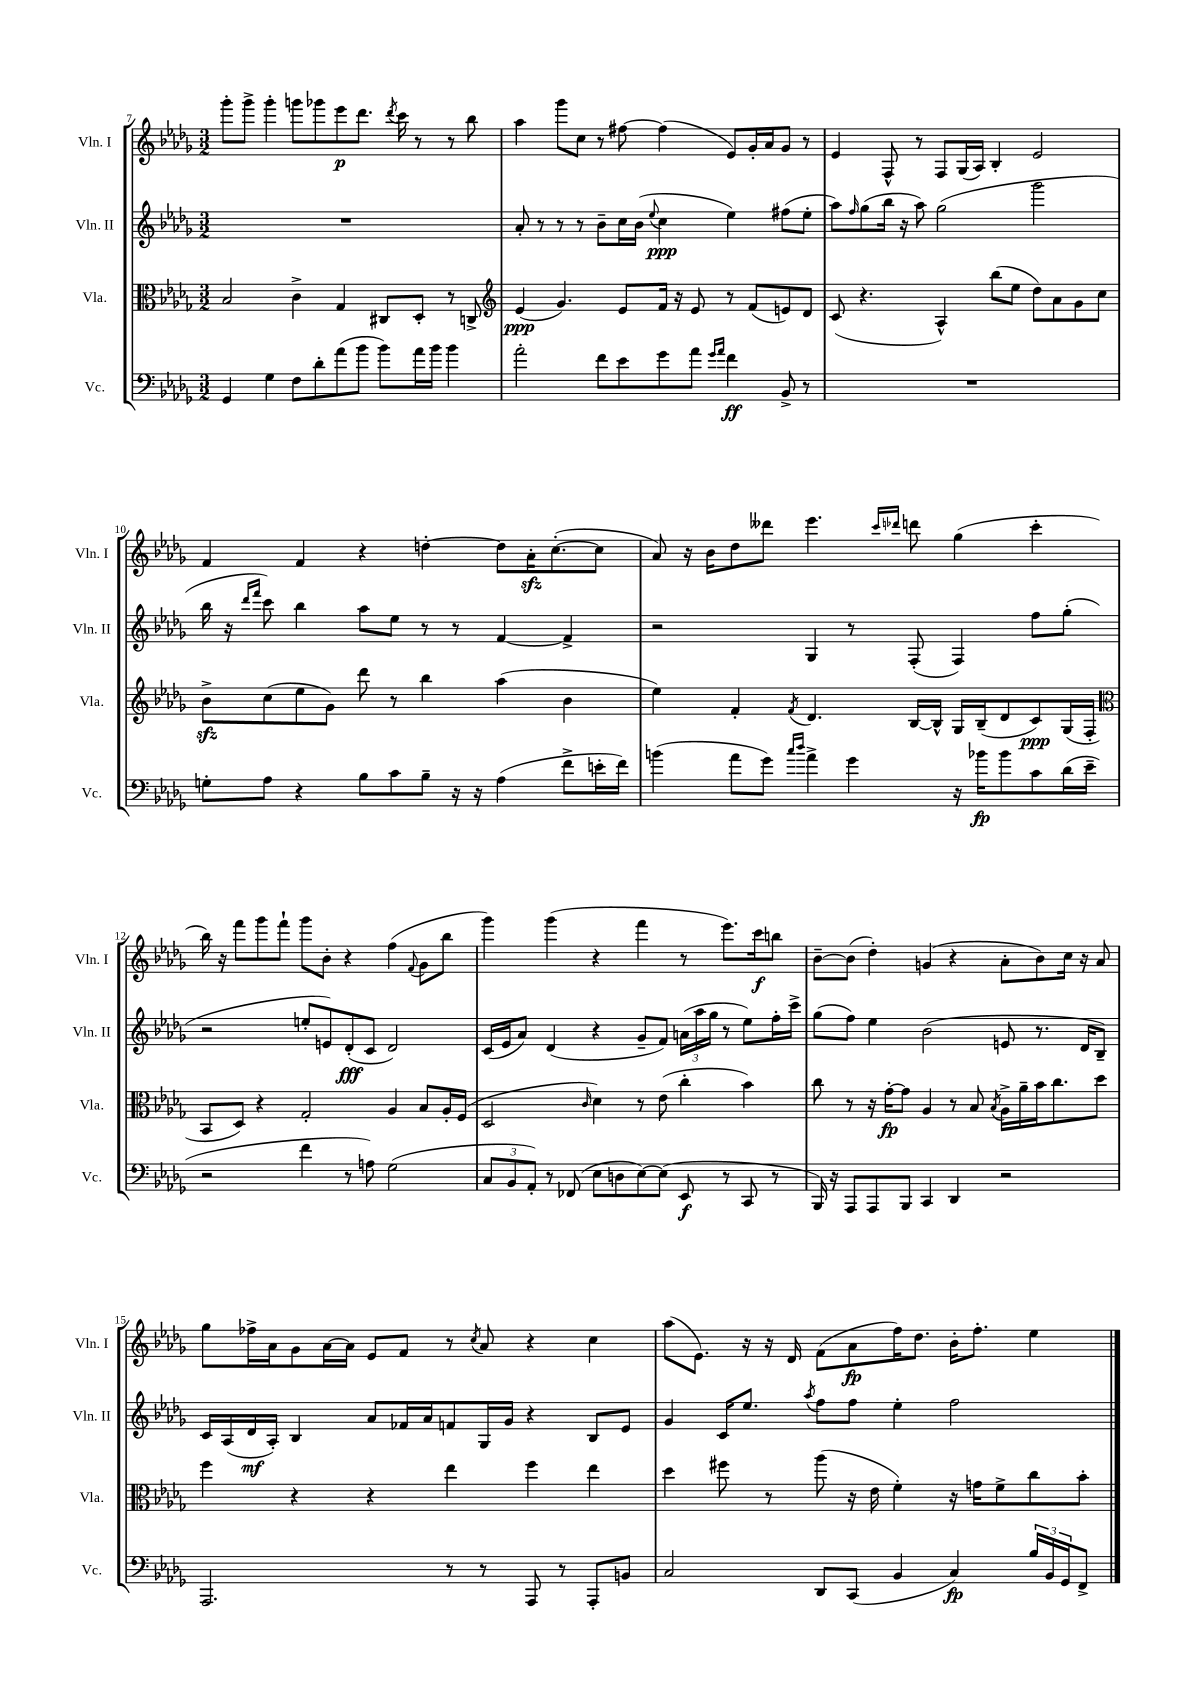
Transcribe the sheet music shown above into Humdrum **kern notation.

**kern	**kern	**kern	**kern
*staff4	*staff3	*staff2	*staff1
*clefF4	*clefC3	*clefG2	*clefG2
*k[b-e-a-d-g-]	*k[b-e-a-d-g-]	*k[b-e-a-d-g-]	*k[b-e-a-d-g-]
*M3/2	*M3/2	*M3/2	*M3/2
4GG-	2B-	1.r	8ggg-'
.	.	.	8ggg-^
4G-	.	.	4ggg-'
8F	4c^	.	8ggg
8d-'	.	.	8ggg-
(8a-	4G-	.	8eee-
8b-	.	.	8.ddd-
8b-)	8C#	.	.
.	.	.	8qddd-
.	.	.	16ccc
16a-	8D-'	.	8r
16b-	.	.	.
4b-	8r	.	8r
.	8C^	.	8bb-
=	=	=	=
*	*clefG2	*	*
2a-'	(4e-	8a-'	4aa-
.	.	8r	.
.	4.g-)	8r	8ggg-
.	.	8r	8cc
8f	.	8b-~	8r
8e-	8e-	16cc	[8ff#
.	.	(16b-	.
.	.	8qqee-	.
8g-	16f	4cc	(4ff#]
.	16r	.	.
8a-	8e-	.	.
16qqg-	.	.	.
16qqa-	.	.	.
4f	8r	4ee-)	8e-)
.	(8f	.	16g-'
.	.	.	16a-
8BB-^	8e)	(8ff#	8g-
8r	8d-	8ee-'	8r
=	=	=	=
1.r	(8c	8aa-)	4e-
.	.	16qqff	.
.	4.r	(8gg-	.
.	.	16bb-	8F^^
.	.	16r	.
.	.	8aa-)	8r
.	4A-^^)	(2gg-	8F
.	.	.	(16G-
.	.	.	16A-)
.	(8bb-	.	4B-'
.	8ee-	.	.
.	8dd-)	2ggg-	2e-
.	8a-	.	.
.	8g-	.	.
.	8cc	.	.
=	=	=	=
8G'	8b-^	16bb-	4f
.	.	16r	.
.	.	16qqddd-	.
.	.	16qqfff	.
8A-	(8cc	8ccc)	.
4r	8ee-	4bb-	4f
.	8g-)	.	.
8B-	8ddd-	8aa-	4r
8c	8r	8ee-	.
8B-~	4bb-	8r	[4dd'
16r	.	8r	.
16r	.	.	.
(4A-	(4aa-	[4f	8dd]
.	.	.	16a-'
.	.	.	([8.cc'
8f^	4b-	4f^]	.
16e'	.	.	8cc]
16f)	.	.	.
=	=	=	=
(4b	4ee-)	2r	8a-)
.	.	.	16r
.	.	.	16b-
8a-	4f'	.	8dd-
8g-)	.	.	8ddd--
16qqcc	.	.	.
16qqdd-	8qf	.	.
4a-^	4.d-	4G-	4.eee-
4g-	.	8r	.
.	.	.	16qqccc
.	.	.	16qqddd-
.	[16B-	(8F'	8ddd
.	16B-^^]	.	.
16r	16G-	4F)	(4gg-
16b-	(16B-~	.	.
8b-	8d-	.	.
8c	8c)	8ff	4ccc'
(16d-	(16G-	(8gg-'	.
16e-~	16F'	.	.
=	=	=	=
*	*clefC3	*	*
2r	8BB-	2r	16bb-)
.	.	.	16r
.	8D-)	.	8fff
.	4r	.	8ggg-
.	.	.	8fff`
4f	2G-'	8ee'	8ggg-
.	.	8e)	8b-'
8r	.	(8d-'	4r
8A)	.	8c	.
(2G-	4A-	2d-)	(4ff
.	.	.	8qqf
.	8B-	.	8g-
.	16A-'	.	8bb-
.	(16F	.	.
=	=	=	=
12C	2D-	(16c	4ggg-)
.	.	16e-	.
12BB-	.	.	.
.	.	8a-)	.
12AA-')	.	.	.
8r	.	(4d-	(4ggg-
(8FF-	.	.	.
.	16qqc	.	.
8E-	4d-)	4r	4r
8D	.	.	.
[8E-)	8r	8g-~	4fff
(8E-]	(8e-	8f)	.
8EE-	4cc'	(24a	8r
.	.	24aa-	.
.	.	24gg-	.
8r	.	8r	8.eee-)
8CC	4b-)	8ee-)	.
.	.	.	16ccc
8r	.	16ff'	8bb
.	.	16ccc^	.
=	=	=	=
16BBB-)	8cc	(8gg-	[8b-~
16r	.	.	.
8AAA-	8r	8ff)	(8b-]
8AAA-	16r	4ee-	4dd-')
.	[16g-'	.	.
8BBB-	8g-]	.	.
4CC	4A-	(2b-	(4g
4DD-	8r	.	4r
.	8B-	.	.
.	8qB-	.	.
2r	16A-^	8e	8a-'
.	16a-~	.	.
.	16b-	8.r	8b-)
.	8.cc	.	.
.	.	.	16cc
.	.	16d-	16r
.	8dd-	8B-~)	8a-
=	=	=	=
2.AAA-	4ff	16c	8gg-
.	.	(16A-	.
.	.	16d-	16ff-^
.	.	16A-')	16a-
.	4r	4B-	8g-
.	.	.	[16a-
.	.	.	16a-]
.	4r	8a-	8e-
.	.	16f-	8f
.	.	16a-	.
8r	4ee-	8f	8r
.	.	.	8qcc
8r	.	16G-	8a-
.	.	16g-	.
8AAA-	4ff	4r	4r
8r	.	.	.
8AAA-'	4ee-	8B-	4cc
8BB	.	8e-	.
=	=	=	=
2C	4dd-	4g-	(8aa-
.	.	.	8.e-)
.	8ff#	16c	.
.	.	8.ee-	16r
.	8r	.	16r
.	.	.	16d-
.	.	8qaa-	.
8DD-	(8aa-	8ff	(8f
(8CC	16r	8ff	8a-
.	16e-	.	.
4BB-	4f')	4ee-'	16ff)
.	.	.	8.dd-
4C)	16r	2ff	16b-'
.	16g	.	8.ff'
.	8f^	.	.
24B-	8cc	.	4ee-
24BB-	.	.	.
24GG-	.	.	.
8FF^	8b-'	.	.
==	==	==	==
*-	*-	*-	*-
